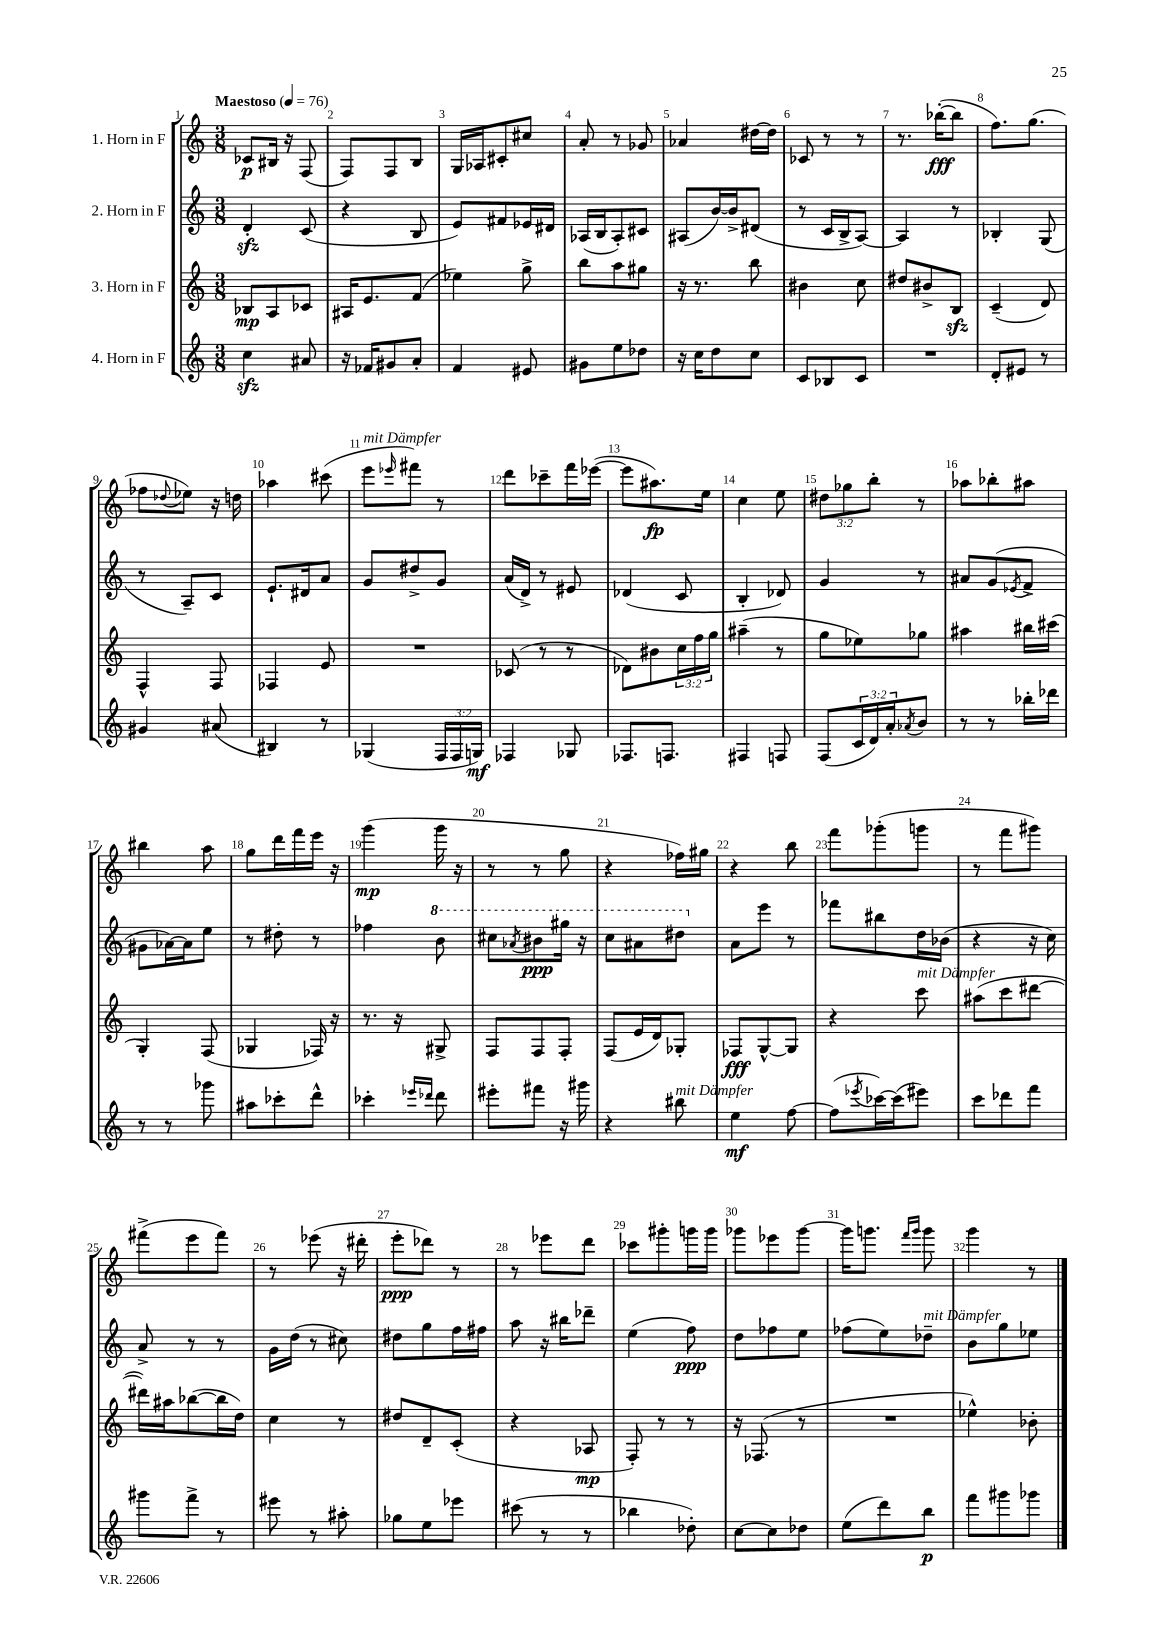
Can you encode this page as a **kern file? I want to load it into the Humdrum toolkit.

**kern	**dynam	**kern	**dynam	**kern	**dynam	**kern	**dynam
*part4	*part4	*part3	*part3	*part2	*part2	*part1	*part1
*staff4	*staff4	*staff3	*staff3	*staff2	*staff2	*staff1	*staff1
*I"4. Horn in F	*	*I"3. Horn in F	*	*I"2. Horn in F	*	*I"1. Horn in F	*
*clefG2	*	*clefG2	*	*clefG2	*	*clefG2	*
*k[]	*	*k[]	*	*k[]	*	*k[]	*
*M3/8	*	*M3/8	*	*M3/8	*	*M3/8	*
*MM76	*	*MM76	*	*MM76	*	*MM76	*
=1	=1	=1	=1	=1	=1	=1	=1
!	!	!	!	!	!	!LO:TX:a:B:t=Maestoso	!
4cczz\	.	8B-X/L	mp	4dzz'/	.	8c-X/L	p
.	.	8A/	.	.	.	16B#X/Jk	.
.	.	.	.	.	.	16r	.
8a#X/	.	8c-X/J	.	(8c/	.	(8F/	.
=2	=2	=2	=2	=2	=2	=2	=2
16r	.	16A#X/KL	.	4r	.	8F/L)	.
16f-X/KL	.	8.e/	.	.	.	.	.
8g#X/	.	.	.	.	.	8F/	.
8a'/J	.	(8f/J	.	8B/	.	8B/J	.
=3	=3	=3	=3	=3	=3	=3	=3
4f/	.	4ee-X\)	.	8e/L)	.	16G/LL	.
.	.	.	.	.	.	16A-X/J	.
.	.	.	.	8f#X/	.	8c#X'/	.
8e#X/	.	8gg^\	.	16e-X/L	.	8cc#X/J	.
.	.	.	.	16d#X/JJ	.	.	.
=4	=4	=4	=4	=4	=4	=4	=4
8g#X\L	.	8bb\L	.	(16A-X/LL	.	8a'/	.
.	.	.	.	16B/J	.	.	.
8ee\	.	8aa\	.	8A-'/)	.	8r	.
8dd-X\J	.	8gg#X\J	.	8c#X/J	.	8g-X/	.
=5	=5	=5	=5	=5	=5	=5	=5
16r	.	16r	.	(8A#X/L	.	4a-X/	.
16cc\KL	.	8.r	.	.	.	.	.
8dd\	.	.	.	[16b/L)	.	.	.
.	.	.	.	16b^/J]	.	.	.
8cc\J	.	8bb\	.	(8d#X/J	.	[16dd#X\LL	.
.	.	.	.	.	.	16dd#\JJ]	.
=6	=6	=6	=6	=6	=6	=6	=6
8c/L	.	4b#X\	.	8r	.	8c-X/	.
8B-X/	.	.	.	16c/LL	.	8r	.
.	.	.	.	16B^/J	.	.	.
8c/J	.	8cc\	.	[8A/J)	.	8r	.
=7	=7	=7	=7	=7	=7	=7	=7
4.r	.	8dd#X/L	.	4A/]	.	8.r	.
.	.	8b#X^/	.	.	.	.	.
.	.	.	.	.	.	([16bb-X'\KL	fff
.	.	8Bzz/J	.	8r	.	8bb-\J]	.
=8	=8	=8	=8	=8	=8	=8	=8
8d'/L	.	(4c~/	.	4B-X'/	.	8.ff\L)	.
8e#X/J	.	.	.	.	.	.	.
.	.	.	.	.	.	(8.gg\J	.
8r	.	8d/)	.	(8G/	.	.	.
!!LO:LB:g=z
=9	=9	=9	=9	=9	=9	=9	=9
4g#X/	.	4F^^/	.	8r	.	8ff-X\L	.
.	.	.	.	.	.	8qqdd-X/	.
.	.	.	.	8A~/L)	.	8ee-X\J)	.
(8a#X/	.	8F/	.	8c/J	.	16r	.
.	.	.	.	.	.	16ddn\	.
=10	=10	=10	=10	=10	=10	=10	=10
4B#X/)	.	4F-X/	.	8.e`/L	.	4aa-X\	.
.	.	.	.	16d#X/k	.	.	.
8r	.	8e/	.	8a/J	.	(8ccc#X\	.
=11	=11	=11	=11	=11	=11	=11	=11
!	!	!	!	!	!	!LO:TX:a:i:t=mit Dämpfer	!
(4G-X/	.	4.r	.	8g/L	.	8eee\L	.
.	.	.	.	.	.	16qqeee-X/	.
.	.	.	.	8dd#X^/	.	8fff#X\J)	.
24F/LL	.	.	.	8g/J	.	8r	.
24F/	.	.	.	.	.	.	.
24Gn/JJ)	mf	.	.	.	.	.	.
=12	=12	=12	=12	=12	=12	=12	=12
4F-X/	.	(8c-X/	.	(16a/LL	.	8ddd\L	.
.	.	.	.	16d^/JJ)	.	.	.
.	.	8r	.	8r	.	8ccc-X~\	.
8G-X/	.	8r	.	8e#X/	.	16fff\L	.
.	.	.	.	.	.	([16eee-X\JJ	.
=13	=13	=13	=13	=13	=13	=13	=13
8.F-X/L	.	8d-X\L)	.	(4d-X/	.	8eee-\L]	.
.	.	8b#X\	.	.	.	8.aa#X\)	fp
8.Fn/J	.	.	.	.	.	.	.
.	.	24cc\L	.	8c/	.	.	.
.	.	24ff\	.	.	.	.	.
.	.	.	.	.	.	16ee\Jk	.
.	.	24gg\JJ	.	.	.	.	.
=14	=14	=14	=14	=14	=14	=14	=14
4F#X/	.	(4aa#X~\	.	4B'/	.	4cc\	.
8Fn/	.	8r	.	8d-X/)	.	8ee\	.
=15	=15	=15	=15	=15	=15	=15	=15
(8F/L	.	8gg\L	.	4g/	.	12dd#X\L	.
.	.	.	.	.	.	12gg-X\	.
24c/L	.	8ee-X\)	.	.	.	.	.
24d/)	.	.	.	.	.	12bb'\J	.
24a'/J	.	.	.	.	.	.	.
8qa-X/	.	.	.	.	.	.	.
8b/J	.	8gg-X\J	.	8r	.	8r	.
=16	=16	=16	=16	=16	=16	=16	=16
8r	.	4aa#X\	.	8a#X/L	.	8aa-X\L	.
8r	.	.	.	(8g/	.	8bb-X'\	.
.	.	.	.	8qe-X/	.	.	.
16bb-X'\LL	.	16bb#X\LL	.	8f^/J	.	8aa#X\J	.
16ddd-X\JJ	.	(16ccc#X\JJ	.	.	.	.	.
!!LO:LB:g=z
=17	=17	=17	=17	=17	=17	=17	=17
8r	.	4G'/)	.	8g#X\L	.	4bb#X\	.
8r	.	.	.	[16a-X\L)	.	.	.
.	.	.	.	16a-\J]	.	.	.
8ggg-X\	.	(8F/	.	8ee\J	.	8aa\	.
=18	=18	=18	=18	=18	=18	=18	=18
8aa#X\L	.	4G-X/	.	8r	.	8gg\L	.
8ccc-X'\	.	.	.	8dd#X'\	.	16ddd\L	.
.	.	.	.	.	.	16fff\	.
8ddd^^\J	.	16F-X/)	.	8r	.	16eee\JJ	.
.	.	16r	.	.	.	16r	.
=19	=19	=19	=19	=19	=19	=19	=19
4ccc-X'\	.	8.r	.	4ff-X\	.	(4ggg\	mp
.	.	16r	.	.	.	.	.
16qqeee-X/LL	.	.	.	.	.	.	.
16qqddd-X/JJ	.	.	.	.	.	.	.
*	*	*	*	*8va	*	*	*
8ddd-\	.	8G#X^/	.	8bb\	.	16ggg\	.
.	.	.	.	.	.	16r	.
=20	=20	=20	=20	=20	=20	=20	=20
8eee#X'\L	.	8F/L	.	8ccc#X\L	.	8r	.
.	.	.	.	8qaa-X/	.	.	.
8fff#X\J	.	8F/	.	8bb#X\	ppp	8r	.
16r	.	8F'/J	.	16ggg#X\Jk	.	8gg\	.
16ggg#X\	.	.	.	16r	.	.	.
=21	=21	=21	=21	=21	=21	=21	=21
4r	.	(8F/L	.	8ccc\L	.	4r	.
.	.	16e/L	.	8aa#X\	.	.	.
.	.	16d/J)	.	.	.	.	.
!LO:TX:a:i:t=mit Dämpfer	!	!	!	!	!	!	!
8bb#X\	.	8G-X'/J	.	8ddd#X\J	.	16ff-X\LL)	.
.	.	.	.	.	.	16gg#X\JJ	.
=22	=22	=22	=22	=22	=22	=22	=22
*	*	*	*	*X8va	*	*	*
4ee\	mf	8F-X/L	fff	8a\L	.	4r	.
.	.	[8G^^/	.	8eee\J	.	.	.
[8ff\	.	8G/J]	.	8r	.	8bb\	.
=23	=23	=23	=23	=23	=23	=23	=23
(8ff\L]	.	4r	.	8fff-X\L	.	8fff\L	.
8qeee-X/	.	.	.	.	.	.	.
[16ccc-X\L)	.	.	.	8bb#X\	.	(8ggg-X'\	.
(16ccc-\J]	.	.	.	.	.	.	.
!	!	!LO:TX:a:i:t=mit Dämpfer	!	!	!	!	!
8eee#X\J)	.	8ccc\	.	16dd\L	.	8gggn\J	.
.	.	.	.	(16b-X\JJ	.	.	.
=24	=24	=24	=24	=24	=24	=24	=24
8ccc\L	.	(8aa#X\L	.	4r	.	8r	.
8ddd-X\	.	8ccc\	.	.	.	8fff\L	.
8fff\J	.	[8ddd#X\J	.	16r	.	8ggg#X\J)	.
.	.	.	.	16cc\)	.	.	.
!!LO:LB:g=z
=25	=25	=25	=25	=25	=25	=25	=25
8ggg#X\L	.	16ddd#X\LL])	.	8a^/	.	(8fff#X^\L	.
.	.	16aa#X\J	.	.	.	.	.
8fff^\J	.	([8bb-X\	.	8r	.	8eee\	.
8r	.	16bb-\L]	.	8r	.	8fff#\J)	.
.	.	16dd\JJ)	.	.	.	.	.
=26	=26	=26	=26	=26	=26	=26	=26
8eee#X\	.	4cc\	.	16g\LL	.	8r	.
.	.	.	.	(16dd\JJ	.	.	.
8r	.	.	.	8r	.	(8eee-X\	.
8aa#X'\	.	8r	.	8cc#X\)	.	16r	.
.	.	.	.	.	.	16ddd#X'\	.
=27	=27	=27	=27	=27	=27	=27	=27
8gg-X\L	.	8dd#X/L	.	8dd#X\L	.	8eee'\L	ppp
8ee\	.	8d~/	.	8gg\	.	8ddd-X\J)	.
8eee-X\J	.	(8c'/J	.	16ff\L	.	8r	.
.	.	.	.	16ff#X\JJ	.	.	.
=28	=28	=28	=28	=28	=28	=28	=28
(8ccc#X\	.	4r	.	8aa\	.	8r	.
8r	.	.	.	16r	.	8eee-X\L	.
.	.	.	.	16bb#X\KL	.	.	.
8r	.	8A-X/	mp	8ddd-X~\J	.	8ddd\J	.
=29	=29	=29	=29	=29	=29	=29	=29
4bb-X\	.	8F'/)	.	(4ee\	.	8ccc-X\L	.
.	.	8r	.	.	.	8ggg#X'\	.
8dd-X'\)	.	8r	.	8ff\)	ppp	16gggn\L	.
.	.	.	.	.	.	16ggg\JJ	.
=30	=30	=30	=30	=30	=30	=30	=30
[8cc\L	.	16r	.	8dd\L	.	8ggg-X\L	.
.	.	(8.F-X/	.	.	.	.	.
8cc\]	.	.	.	8ff-X\	.	8eee-X\	.
8dd-X\J	.	8r	.	8ee\J	.	[8ggg-\J	.
=31	=31	=31	=31	=31	=31	=31	=31
(8ee\L	.	4.r	.	(8ff-X\L	.	16ggg-\KL]	.
.	.	.	.	.	.	8.gggn\J	.
8ddd\)	.	.	.	8ee\)	.	.	.
.	.	.	.	.	.	16qqfff/LL	.
.	.	.	.	.	.	16qqggg/JJ	.
!	!	!	!	!LO:TX:a:i:t=mit Dämpfer	!	!	!
8bb\J	p	.	.	8dd-X~\J	.	8ggg\	.
=32	=32	=32	=32	=32	=32	=32	=32
8fff\L	.	4ee-X^^\)	.	8b\L	.	4ggg\	.
8ggg#X\	.	.	.	8gg\	.	.	.
8ggg-X\J	.	8b-X'\	.	8ee-X\J	.	8r	.
==	==	==	==	==	==	==	==
*-	*-	*-	*-	*-	*-	*-	*-
